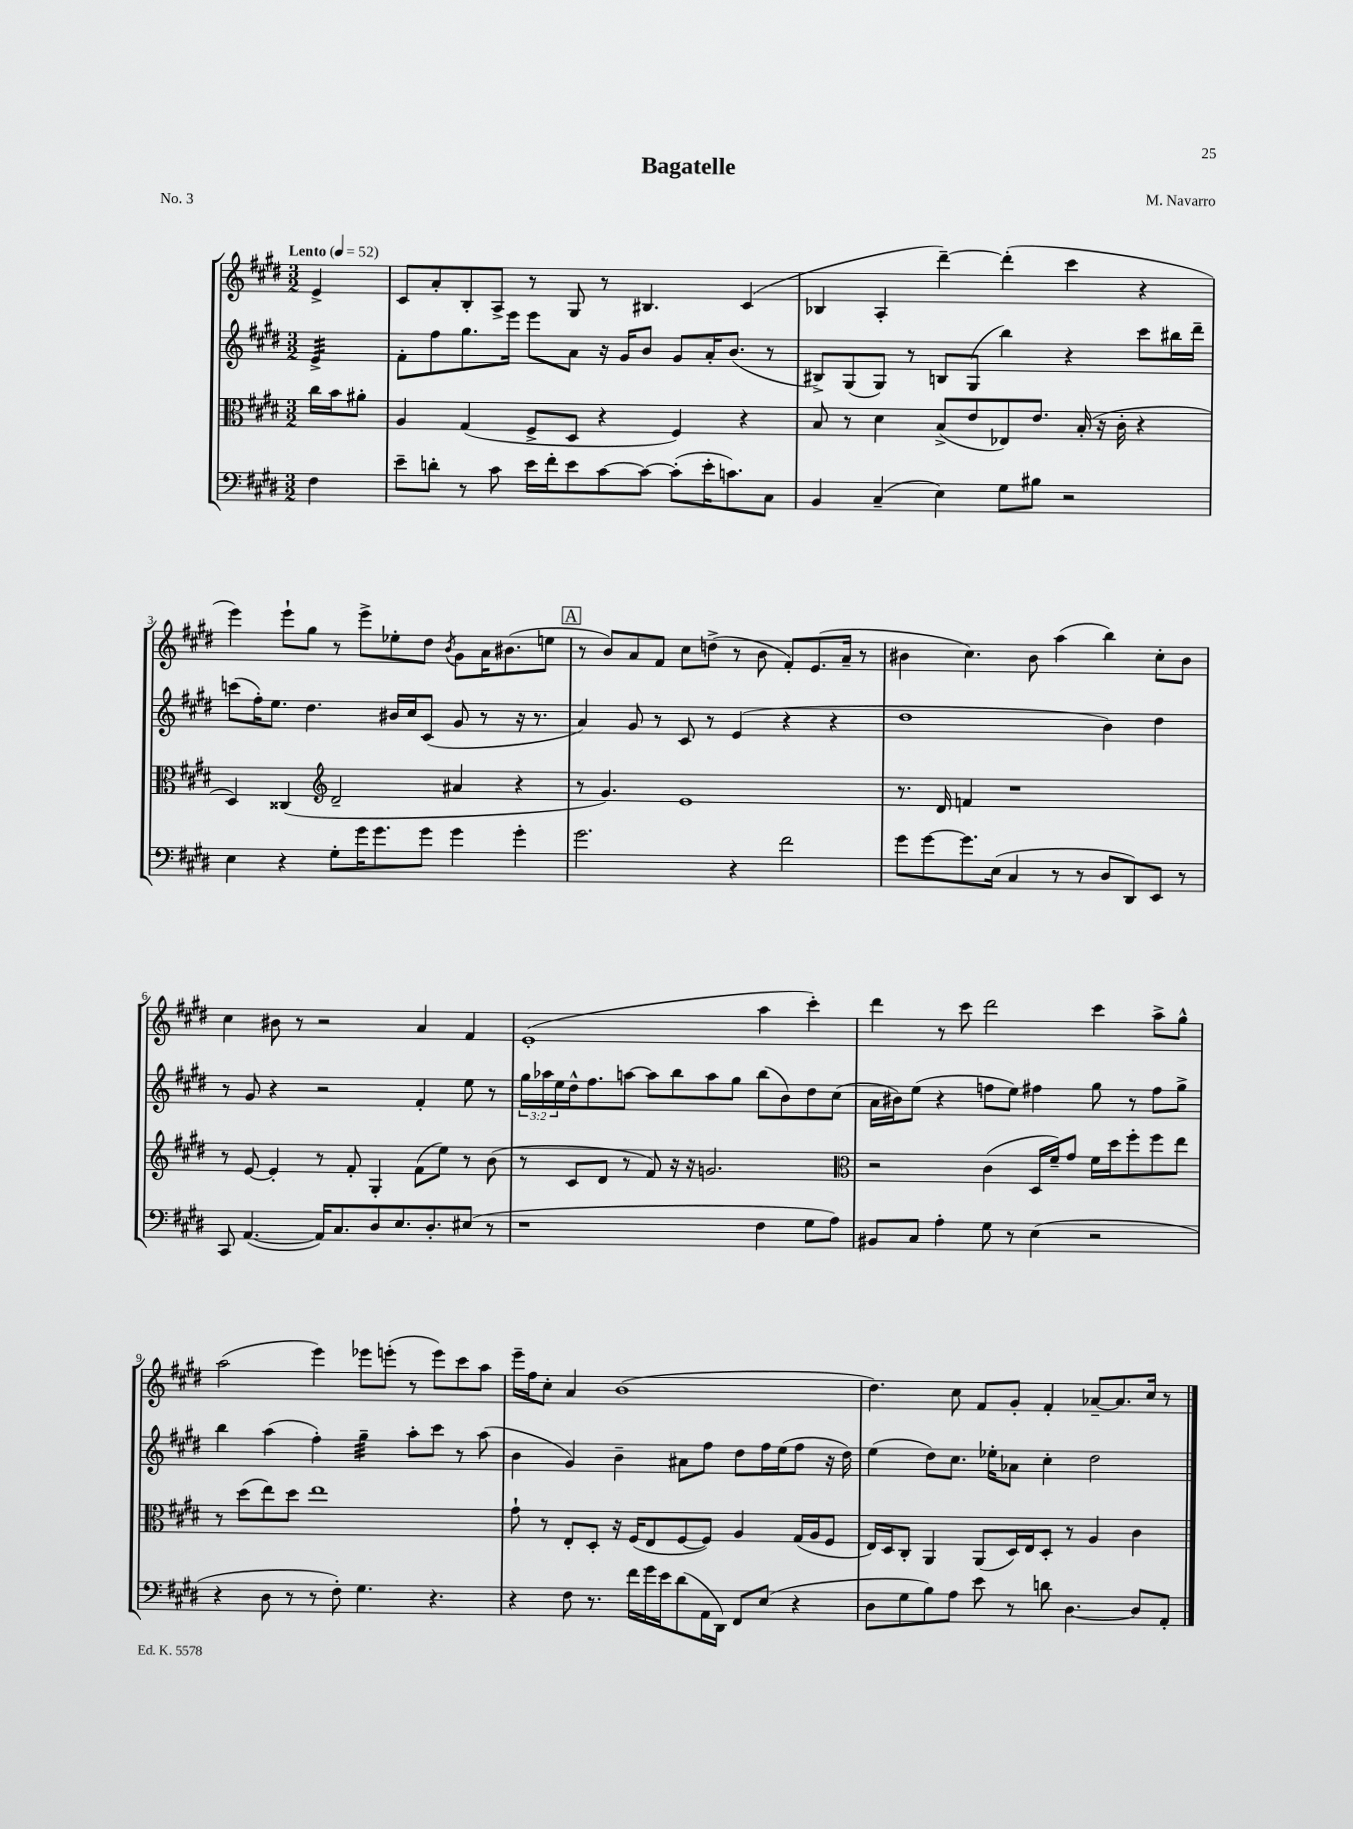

**kern	**kern	**kern	**kern
*staff4	*staff3	*staff2	*staff1
*clefF4	*clefC3	*clefG2	*clefG2
*k[f#c#g#d#]	*k[f#c#g#d#]	*k[f#c#g#d#]	*k[f#c#g#d#]
*M3/2	*M3/2	*M3/2	*M3/2
*MM52	*MM52	*MM52	*MM52
4F#\	16cc#\LL	4e^/	4e^/
.	16b\J	.	.
.	8a#'\J	.	.
=	=	=	=
8e~\L	4A/	8f#'\L	8c#/L
8d'\J	.	8ff#\	8a'/
8r	(4G#/	8.gg#\	8B'/
8c#\	.	.	8A^/J
.	.	16eee\Jk	.
16e\LL	8F#^/L	8eee\L	8r
16f#'\J	.	.	.
8e\	8D#/J	8a\J	8G#/
[8c#\	4r	16r	8r
.	.	16g#/LK	.
8c#\_J	.	8b/J	4.B#/
(8c#'\]L	4F#/)	8g#/L	.
16e'\K	.	16a'/K	.
8.c\)	.	(8.b/J	.
.	4r	.	(4c#/
8C#\J	.	8r	.
=	=	=	=
4BB/	8B/	8B#^/L)	4B-/
.	8r	(8G#/	.
(4C#~/	4d#\	8G#/J)	4A'/
.	.	8r	.
4E\)	(8B^/L	8B/L	[4ddd#~\)
.	8e/	(8G#/J	.
8G#\L	8E-/)	4bb\)	(4ddd#'\]
8B#\J	8.e/J	.	.
2r	.	4r	4ccc#\
.	(16B'/	.	.
.	16r	.	.
.	16c#'\	.	.
.	4r	8ccc#\L	4r
.	.	16bb#\L	.
.	.	16ddd#~\JJ	.
=	=	=	=
4E\	4D#/)	(8ccc\L	4eee\)
.	.	16ff#'\K)	.
.	.	8.ee\J	.
4r	(4C##/	.	8eee`\L
.	.	4.dd#\	8gg#\J
*	*clefG2	*	*
8G#'\L	2d#~/	.	8r
16g#\K	.	.	8eee^\L
8.g#\	.	.	.
.	.	16b#/LL	8ee-'\
.	.	16cc#/J	.
8g#\J	.	(8c#/J	8dd#\J
.	.	.	8qb/
4g#\	4a#/	8g#/	8g#\L
.	.	8r	16a\K
.	.	.	(8.b#\
4g#'\	4r	16r	.
.	.	8.r	.
.	.	.	8ee\J
=	=	=	=
2.g#\	8r	4a/)	8r
.	4.g#/)	.	8b/L)
.	.	8g#/	8a/
.	.	8r	8f#/J
.	1e	8c#/	8cc#\L
.	.	8r	(8dd^\J
4r	.	(4e/	8r
.	.	.	8b\
2f#\	.	4r	8f#'/L)
.	.	.	(8.e/
.	.	4r	.
.	.	.	16a~/Jk
.	.	.	8r
=	=	=	=
8g#\L	8.r	1dd#	4b#\
[8g#\	.	.	.
.	16d#/	.	.
8.g#\]	4f/	.	4.cc#\)
(16E\Jk	.	.	.
4C#/	1r	.	.
.	.	.	8b#\
8r	.	.	(4aa\
8r	.	.	.
8D#/L	.	4b\)	4bb\)
8DD#/)	.	.	.
8EE/J	.	4dd#\	8cc#'\L
8r	.	.	8b#\J
=	=	=	=
8CC#/	8r	8r	4cc#\
([4.AA/	[8e/	8g#/	.
.	4e'/]	4r	8b#\
.	.	.	8r
16AA/]LK)	8r	2r	2r
8.C#/	.	.	.
.	8f#'/	.	.
8D#/	4G#'/	.	.
8.E/	.	.	.
.	(8f#\L	4f#'/	4a/
8.D#'/	.	.	.
.	8ee\J)	.	.
(8E#/J	8r	8ee\	4f#/
8r	(8b\	8r	.
=	=	=	=
1r	8r	24gg#\LL	(1e'
.	.	24aa-\	.
.	.	24ee\	.
.	8c#/L	16dd#^^\J	.
.	.	8.ff#\	.
.	8d#/J	.	.
.	8r	[8aa\J	.
.	8f#/)	8aa\]L	.
.	16r	8bb\	.
.	16r	.	.
.	2.g/	8aa\	.
.	.	8gg#\J	.
4F#\	.	(8bb\L	4aa\
.	.	8b\)	.
8G#\L	.	8dd#\	4ccc#'\)
8A\J)	.	(8cc#\J	.
=	=	=	=
*	*clefC3	*	*
8BB#/L	2r	16a\LL	4ddd#\
.	.	16b#\J)	.
8C#/J	.	(8ee\J	.
4A'\	.	4r	8r
.	.	.	8ccc#\
8G#\	(4c#\	8ff\L	2ddd#\
8r	.	8ee\J)	.
(4E\	16D#/LL	4ff#\	.
.	16f#~/J)	.	.
.	8g#/J	.	.
2r	16f#\LL	8gg#\	4ccc#\
.	16dd#\J	.	.
.	8ff#'\	8r	.
.	8ff#\	8ff#\L	8aa^\L
.	8ee\J	8gg#^\J	8gg#^^\J
=	=	=	=
4r	8r	4bb\	(2aa\
.	(8dd#\L	.	.
8D#\	8ee\)	(4aa\	.
8r	8dd#\J	.	.
8r	1ee	4ff#'\)	4eee\)
8F#'\)	.	.	.
4.G#\	.	4gg#~\	8eee-\L
.	.	.	(8eee'\J
.	.	8aa'\L	8r
4.r	.	8ccc#\J	8eee\L)
.	.	8r	8ccc#\
.	.	(8aa\	8aa\J
=	=	=	=
4r	8g#`\	4b\	16eee~\LL
.	.	.	16ff#\J
.	8r	.	8cc#'\J
8F#\	8E'/L	4g#/)	4a/
8.r	8D#'/J	.	.
.	16r	4b~\	(1b
16f#\LL	(16F#/LK	.	.
16g#\	8E/	.	.
16e\J	.	.	.
(8d#\	[8F#/	8a#\L	.
16AA\L	8F#/]J)	8ff#\J	.
16DD#\JJ)	.	.	.
8FF#/L	4A/	8dd#\L	.
(8E/J	.	16ff#\L	.
.	.	(16ee\J	.
4r	(16G#/LL	8ff#\J	.
.	16A/J	.	.
.	8F#/J	16r	.
.	.	16dd#\)	.
=	=	=	=
8D#\L	16E/LL)	(4ee\	4.dd#\)
.	16D#/J	.	.
8G#\	8C#'/J	.	.
8B\)	4AA/	8dd#\L)	.
8A\J	.	8.cc#\J	8cc#\
8e\	(8AA/L	.	8f#/L
.	.	16ee-'\LK	.
8r	16D#/L)	8a-\J	8g#'/J
.	16E/J	.	.
8d\	8D#'/J	4cc#'\	4f#'/
[4.D#\	8r	.	.
.	4A/	2dd#\	[8a-~/L
.	.	.	8.a-/]
8D#/]L	4c#\	.	.
.	.	.	16cc#/Jk
8AA'/J	.	.	8r
==	==	==	==
*-	*-	*-	*-
